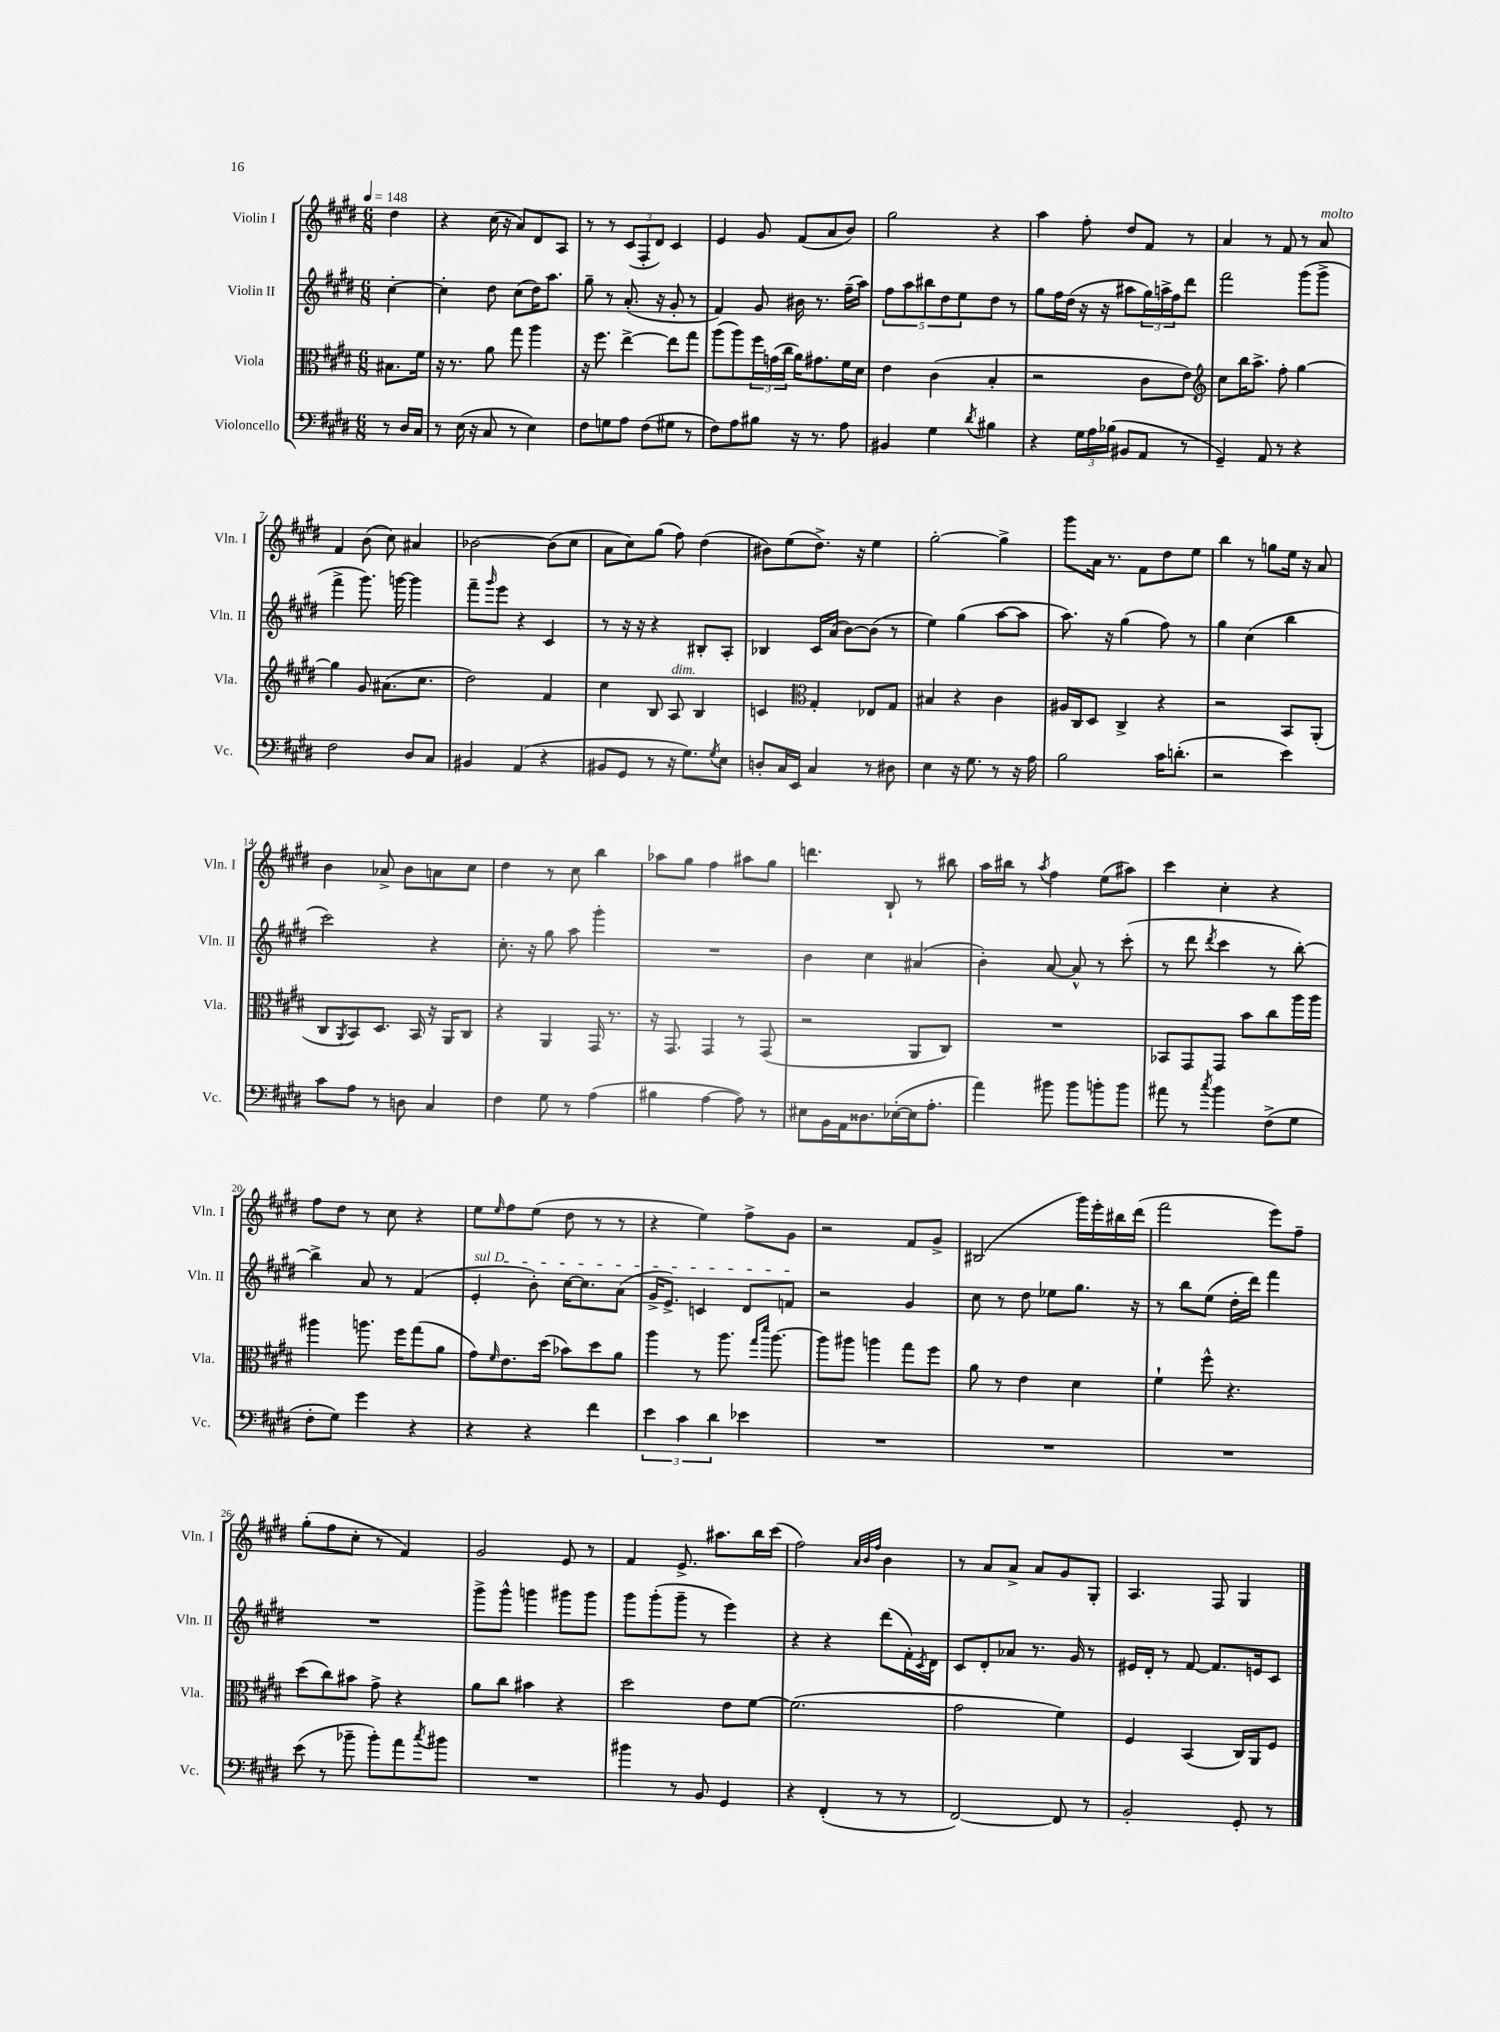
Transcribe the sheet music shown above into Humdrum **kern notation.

**kern	**kern	**kern	**kern
*staff4	*staff3	*staff2	*staff1
*clefF4	*clefC3	*clefG2	*clefG2
*k[f#c#g#d#]	*k[f#c#g#d#]	*k[f#c#g#d#]	*k[f#c#g#d#]
*M6/8	*M6/8	*M6/8	*M6/8
*MM148	*MM148	*MM148	*MM148
8r	8.B#\L	[4cc#'\	4dd#\
16D#/LL	.	.	.
16C#/JJ	16f#\Jk	.	.
=	=	=	=
8r	16r	4cc#'\]	4r
.	8.r	.	.
(16E\	.	.	.
16r	.	.	.
8C#/	8a\	8dd#\	(16cc#\
.	.	.	16r
8r	8gg#\	(8cc#\L	8a/L)
4E\)	4aa\	16dd#\K)	8d#/
.	.	8.aa\J	.
.	.	.	8A/J
=	=	=	=
8F#\L	16r	8gg#~\	8r
.	8.ff#\	.	.
8G\	.	8r	8r
8A\J	[4ee^\	(8.a'/	(12c#/L
.	.	.	12F#'/
(8F#\L	.	.	.
.	.	.	12d#/J)
.	.	16r	.
8G#\J	8ee\]L	8g#'/	4c#/
8r	8gg#\J	8r	.
=	=	=	=
8F#\L)	(8aa\L	4f#/)	4e/
8A\	8aa\)	.	.
8B#\J	24ff#\L	8g#/	8g#/
.	(24g\	.	.
.	24cc#\JJ	.	.
16r	16a\LK)	16b#\	(8f#/L
8.r	8.g#\	8.r	.
.	.	.	8a/
8A\	16f#\L	(16ff#~\LL	8b/J)
.	16d#\JJ	16aa\JJ)	.
=	=	=	=
4BB#/	4e\	10ff#\L	2gg#\
.	.	10aa\	.
.	.	10bb#\	.
4G#\	(4c#\	.	.
.	.	10dd#\	.
.	.	10ee\	.
8qd#/	.	.	.
4B#\	4B'/	8dd#\J	4r
.	.	8r	.
=	=	=	=
4r	2r	8gg#\L	4aa\
.	.	16ff#\L	.
.	.	(16dd#\JJ	.
24G#\LL	.	16r	8ff#'\
24A\	.	.	.
.	.	16r	.
(24B-\JJ	.	.	.
8BB#/L	.	8aa#\L	8dd#/L
8AA/J	8c#\L	24gg#\L)	8f#/J
.	.	24aa^\	.
.	.	24ff#\J	.
8r	8e\J)	8ddd#\J	8r
=	=	=	=
*	*clefG2	*	*
4GG#~/)	8cc#\L	2fff#\	4a/
.	16bb\K	.	.
.	8.aa^\J	.	.
8AA/	.	.	8r
8r	8ff#'\	.	8f#/
4r	[4gg#\	(8ggg#\L	8r
.	.	8ggg#^\J	8a/
=	=	=	=
2F#\	4gg#\]	4fff#^\	4f#/
.	8g#/	8.ggg#\)	(8b\
.	(8.a#\L	.	8cc#\)
.	.	[16ggg\	.
8D#/L	.	4ggg\]	4a#/
.	8.cc#\J	.	.
8C#/J	.	.	.
=	=	=	=
4BB#/	2dd#\)	8fff#~\L	[2b-\
.	.	16qqggg#/	.
.	.	8eee\J	.
(4AA/	.	4r	.
4r	4f#/	4c#/	(8b-\]L
.	.	.	8cc#\J
=	=	=	=
8BB#/L	4cc#\	8r	8a\L
8GG#/J	.	16r	8cc#\)
.	.	16r	.
8r	8B/	4r	(8gg#\J
16r	8A/	.	8ff#\)
8.G#\L)	.	.	.
.	4B/	8B#'/L	(4dd#\
8qG#/	.	.	.
8E\J	.	8A'/J	.
=	=	=	=
8D'/L	4c/	4B-/	8b#\L)
16C#/L	.	.	(8ee\
16EE/JJ	.	.	.
*	*clefC3	*	*
4C#/	4G#'/	16c#/LL	8.dd#^\J)
.	.	(16a/JJ	.
.	.	[8b\L)	.
.	.	.	16r
8r	8E-/L	(8b\]J	4ee\
8D#\	8G#/J	8r	.
=	=	=	=
4E\	4B#/	4ee\)	[2gg#'\
16r	4r	(4gg#\	.
8.G#\	.	.	.
8r	4c#\	[8aa\L	4gg#^\]
16r	.	8aa\]J	.
16A\	.	.	.
=	=	=	=
2B\	16A#/LL	8.aa\)	8ggg#\L
.	16C#/J	.	.
.	8D#/J	.	16a\Jk
.	.	16r	8.r
.	4C#^/	(4gg#\	.
.	.	.	8f#\L
16c#\LK	4r	8ff#\)	8dd#\
(8.d'\J	.	.	.
.	.	8r	8ee\J
=	=	=	=
2r	2r	4gg#\	4bb\
.	.	(4cc#\	8r
.	.	.	8gg\L
4e\)	8BB/L	4bb\	16ee\Jk
.	.	.	16r
.	(8AA'/J	.	8a/
=	=	=	=
8c#\L	8C#/L	2ccc#\)	4b\
.	8qAA/	.	.
8A\J	8BB/)	.	.
8r	8.D#/J	.	8a-^/
8D\	.	.	8b\L
.	16BB/	.	.
4C#/	16r	4r	8a\
.	16AA/LK	.	.
.	8C#/J	.	8cc#\J
=	=	=	=
4F#\	4r	8.cc#'\	4dd#\
.	.	16r	.
8G#\	4AA/	8gg#\	8r
8r	.	8aa\	8cc#\
(4A\	16GG#/	4ggg#'\	4bb\
.	8.r	.	.
=	=	=	=
4B#\	16r	2.r	8aa-\L
.	8.GG#/	.	.
.	.	.	8gg#\J
[4A\	4GG#/	.	4ff#\
8A\])	8r	.	8aa#\L
8r	(8GG#/	.	8gg#\J
=	=	=	=
8E#\L	2r	4b\	4.ddd\
16BB\L	.	.	.
16AA\J	.	.	.
8.D##\	.	4cc#\	.
.	.	.	8B`/
([16E-'\L	.	.	.
16E-\]J	8AA/L	(4a#/	8r
8.A'\J	.	.	.
.	8C#/J)	.	8bb#\
=	=	=	=
4a\)	2.r	4b'\)	16aa\LL
.	.	.	16bb#\JJ
.	.	.	8r
.	.	.	8qaa/
8b#\	.	[8a/	4ff#\
8b#\L	.	8a^^/]	.
8b'\	.	8r	(8ee\L
8b\J	.	(8ccc#'\	8aa#\J)
=	=	=	=
8a#\	8BB-/L	8r	4ccc#\
8r	8GG#/	8ddd#\	.
8qcc#/	.	8qddd#/	.
4b\	8GG#/J	4ccc#\	4cc#'\
.	8b\L	.	.
(8F#^\L	8cc#\	8r	4r
8G#\J	16aa\L	[8bb'\)	.
.	16aa\JJ	.	.
=	=	=	=
8F#'\L	4aa#\	4bb^\]	8ff#\L
8G#\J)	.	.	8dd#\J
4g#\	8.aa\	8a/	8r
.	.	8r	8cc#\
.	16ff#\LK	.	.
4r	(8gg#\	(4f#/	4r
.	8a\J	.	.
=	=	=	=
4r	8g#\L)	4e'/	8ee\L
.	16qqf#/	.	16qqee/
.	8.e\	.	8ff#\
4r	.	8b'\)	(8ee\J
.	(16dd#\Jk	.	.
.	8b-\L)	[16cc#\LK	8dd#\
.	.	8.cc#\]	.
4f#\	8dd#\	.	8r
.	8a\J	(8a\J	8r
=	=	=	=
6e\	4aa\	16g#^/LK	4r
.	.	8.e^/J)	.
6c#\	.	.	.
.	8r	4c/	4ee\)
6d#\	.	.	.
.	8.aa\	.	.
4e-\	.	8d#/L	8ff#^\L
.	16qqgg#/LL	.	.
.	16qqddd#/JJ	.	.
.	[8.aa\	.	.
.	.	8f/J	8g#\J
=	=	=	=
2.r	8aa\]L	2r	2r
.	8aa#\J	.	.
.	4aa\	.	.
.	8gg#\L	4g#/	8f#/L
.	8ff#\J	.	8g#^/J
=	=	=	=
2.r	8a\	8cc#\	(2B#/
.	8r	8r	.
.	4e\	8dd#\	.
.	.	8ee-\L	.
.	4d#\	8.gg#\J	16ggg#\LL)
.	.	.	16eee'\
.	.	.	16bb#\
.	.	16r	(16ddd#\JJ
=	=	=	=
2.r	4f#`\	8r	2fff#\
.	.	8bb\L	.
.	8ff#^^\	(8ee\J	.
.	4.r	16dd#'\LL	.
.	.	16ddd#\JJ)	.
.	.	4fff#\	8eee\L)
.	.	.	8ff#~\J
=	=	=	=
(8e\	(8dd#\L	2.r	(8gg#'\L
8r	8cc#\)	.	8ff#\
8b-~\	8b#\J	.	8cc#'\J
8b-'\L)	8g#^\	.	8r
8a\	4r	.	4f#/)
8qcc#/	.	.	.
8b#\J	.	.	.
=	=	=	=
2.r	8a\L	8ggg#^\L	2g#/
.	8cc#\J	8ggg#^^\J	.
.	4b#\	4ggg\	.
.	4r	8ggg#\L	8e/
.	.	8ggg#\J	8r
=	=	=	=
4b#\	2dd#\	8ggg#\L	4f#/
.	.	(8ggg#'\	.
8r	.	8ggg#~\J	8.e^/
8BB/	.	8r	.
.	.	.	8.aa#\L
4GG#/	8e\L	4eee\)	.
.	[8f#\J	.	16bb\L
.	.	.	(16ccc#\JJ
=	=	=	=
4r	(2.f#\]	4r	2ff#\)
(4FF#'/	.	4r	.
.	.	.	32qqa/LLL
.	.	.	32qqb/
.	.	.	32qqff#/JJJ
8r	.	(8ddd#\L	4b\
8r	.	16f#'\L)	.
.	.	8qc#/	.
.	.	16d#\JJ	.
=	=	=	=
[2FF#/)	2g#\	8c#/L	8r
.	.	8d#'/	8a/L
.	.	8a-/J	8a^/J
.	.	8.r	8a/L
8FF#/]	4f#\)	.	8g#/
.	.	16g#/	.
8r	.	8r	8G#'/J
=	=	=	=
2BB'/	4F#/	16e#/LL	4.A/
.	.	16d#'/JJ	.
.	.	8r	.
.	(4BB/	[8f#/	.
.	.	8.f#/]L	8F#/
8GG#'/	16C#/LL)	.	4G#/
.	16AA/J	16e/k	.
8r	8F#/J	8c#/J	.
==	==	==	==
*-	*-	*-	*-
